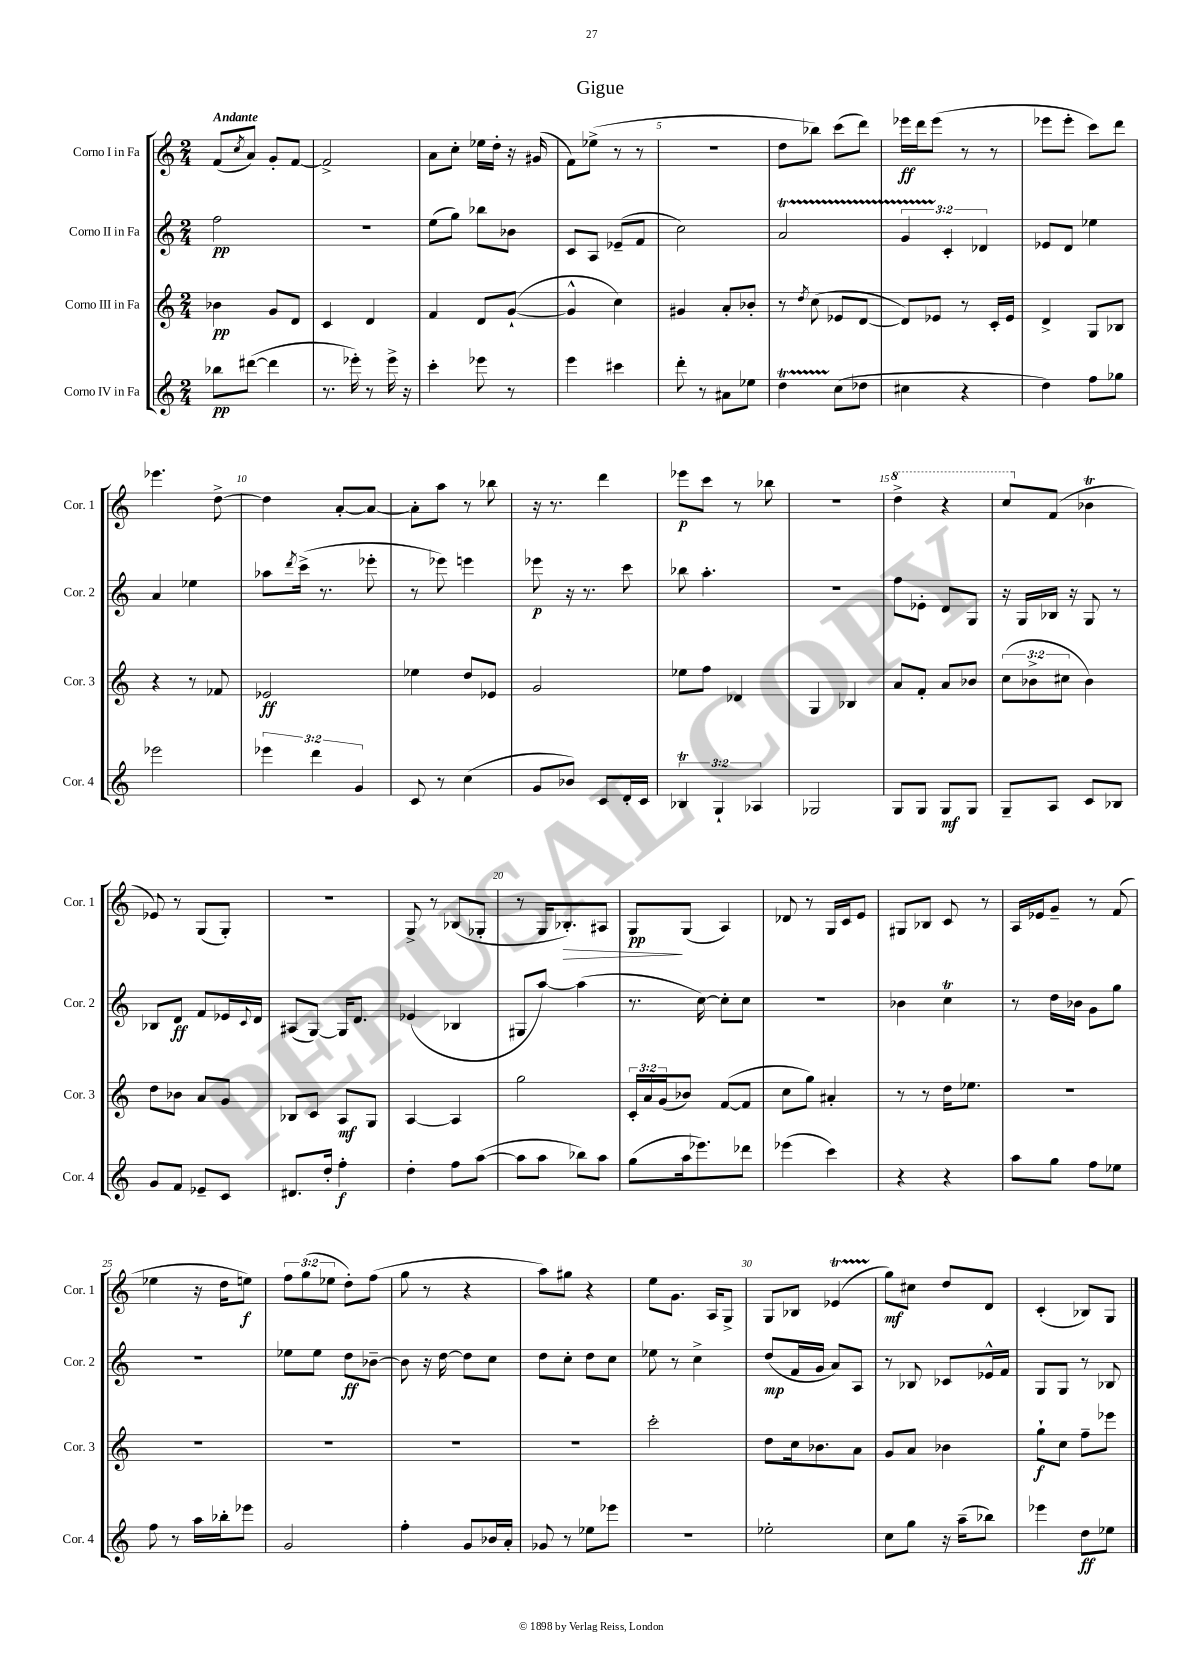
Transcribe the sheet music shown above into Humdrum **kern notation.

**kern	**dynam	**kern	**dynam	**kern	**dynam	**kern	**dynam
*part4	*part4	*part3	*part3	*part2	*part2	*part1	*part1
*staff4	*staff4	*staff3	*staff3	*staff2	*staff2	*staff1	*staff1
*I"Corno IV in Fa	*	*I"Corno III in Fa	*	*I"Corno II in Fa	*	*I"Corno I in Fa	*
*I'Cor. 4	*	*I'Cor. 3	*	*I'Cor. 2	*	*I'Cor. 1	*
*clefG2	*	*clefG2	*	*clefG2	*	*clefG2	*
*k[]	*	*k[]	*	*k[]	*	*k[]	*
*M2/4	*	*M2/4	*	*M2/4	*	*M2/4	*
=1	=1	=1	=1	=1	=1	=1	=1
!	!	!	!	!	!	!LO:TX:a:B:t=Andante	!
8bb-X\L	pp	4b-X\	pp	2ff\	pp	(8f/L	.
.	.	.	.	.	.	8qcc/	.
([8ddd#X\J	.	.	.	.	.	8a/J)	.
4ddd#\]	.	8g/L	.	.	.	8g'/L	.
.	.	8d/J	.	.	.	[8f/J	.
=2	=2	=2	=2	=2	=2	=2	=2
8.r	.	4c/	.	2r	.	2f^/]	.
16eee-X'\)	.	.	.	.	.	.	.
8r	.	4d/	.	.	.	.	.
16eee-^\	.	.	.	.	.	.	.
16r	.	.	.	.	.	.	.
=3	=3	=3	=3	=3	=3	=3	=3
4ccc'\	.	4f/	.	(8ee\L	.	8a\L	.
.	.	.	.	8gg\J)	.	8cc'\J	.
8eee-X\	.	8d/L	.	8bb-X\L	.	16ee-X\LL	.
.	.	.	.	.	.	16dd'\JJ	.
8r	.	([8g`/J	.	8b-X\J	.	16r	.
.	.	.	.	.	.	(16g#X/	.
=4	=4	=4	=4	=4	=4	=4	=4
4eee\	.	4g^^/]	.	8c/L	.	8f\L)	.
.	.	.	.	8A/J	.	(8ee-X^\J	.
4ccc#X\	.	4cc\)	.	(8e-X~/L	.	8r	.
.	.	.	.	8f/J	.	8r	.
=5	=5	=5	=5	=5	=5	=5	=5
8ddd'\	.	4g#X/	.	2cc\)	.	2r	.
8r	.	.	.	.	.	.	.
8a#X\L	.	8a'/L	.	.	.	.	.
8ee-X\J	.	8b-X'/J	.	.	.	.	.
=6	=6	=6	=6	=6	=6	=6	=6
4ddT\	.	8r	.	2aT/	.	8dd\L	.
.	.	8qdd/	.	.	.	.	.
.	.	(8cc\	.	.	.	8bb-X\J)	.
(8cc\L	.	8e-X/L	.	.	.	(8ccc\L	.
8dd-X\J	.	[8d/J	.	.	.	8ddd\J)	.
=7	=7	=7	=7	=7	=7	=7	=7
4cc#X\	.	8d/L])	.	6gTTT/	.	16eee-X\LL	ff
.	.	.	.	.	.	16ddd\J	.
.	.	8e-X/J	.	.	.	(8eee-\J	.
.	.	.	.	6c'/	.	.	.
4r	.	8r	.	.	.	8r	.
.	.	.	.	6d-X/	.	.	.
.	.	16c'/LL	.	.	.	8r	.
.	.	16e-/JJ	.	.	.	.	.
=8	=8	=8	=8	=8	=8	=8	=8
4dd\)	.	4d^/	.	8e-X/L	.	8eee-X\L	.
.	.	.	.	8d/J	.	8eee-'\J	.
8ff\L	.	8G/L	.	4ee-X\	.	8ccc\L)	.
8gg-X\J	.	8B-X/J	.	.	.	8ddd\J	.
!!LO:LB:g=z
=9	=9	=9	=9	=9	=9	=9	=9
2eee-X\	.	4r	.	4a/	.	4.eee-X\	.
.	.	8r	.	4ee-X\	.	.	.
.	.	8f-X/	.	.	.	[8dd^\	.
=10	=10	=10	=10	=10	=10	=10	=10
6eee-X\	.	2e-X/	ff	8aa-X\L	.	4dd\]	.
.	.	.	.	8qddd/	.	.	.
.	.	.	.	(16ccc^\Jk	.	.	.
6ddd\	.	.	.	.	.	.	.
.	.	.	.	8.r	.	.	.
.	.	.	.	.	.	[8a'/L	.
6g/	.	.	.	.	.	.	.
.	.	.	.	8eee-X'\	.	8a/J_	.
=11	=11	=11	=11	=11	=11	=11	=11
8c/	.	4ee-X\	.	8r	.	8a'\L]	.
8r	.	.	.	8eee-X\)	.	8aa\J	.
(4cc\	.	8dd/L	.	4eeen\	.	8r	.
.	.	8e-X/J	.	.	.	8bb-X\	.
=12	=12	=12	=12	=12	=12	=12	=12
8g/L	.	2g/	.	8eee-X\	p	16r	.
.	.	.	.	.	.	8.r	.
8b-X/J)	.	.	.	16r	.	.	.
.	.	.	.	8.r	.	.	.
8c/L	.	.	.	.	.	4ddd\	.
16d'/L	.	.	.	8ccc\	.	.	.
16c/JJ	.	.	.	.	.	.	.
=13	=13	=13	=13	=13	=13	=13	=13
6B-XT/	.	8ee-X\L	.	8bb-X\	.	8eee-X\L	p
.	.	8ff\J	.	4.aa'\	.	8ccc\J	.
6G`/	.	.	.	.	.	.	.
.	.	4d-X/	.	.	.	8r	.
6A-X/	.	.	.	.	.	.	.
.	.	.	.	.	.	8bb-X\	.
=14	=14	=14	=14	=14	=14	=14	=14
2G-X/	.	4G/	.	2r	.	2r	.
.	.	4B-X/	.	.	.	.	.
=15	=15	=15	=15	=15	=15	=15	=15
*	*	*	*	*	*	*8va	*
8G/L	.	8a/L	.	8ff\L	.	4ddd^\	.
8G/J	.	8f'/J	.	8e-X'\J	.	.	.
8G/L	mf	8a/L	.	8d/L	.	4r	.
8G/J	.	8b-X/J	.	8G/J	.	.	.
=16	=16	=16	=16	=16	=16	=16	=16
8G~/L	.	(12cc\L	.	16r	.	8ccc/L	.
.	.	.	.	16G/LL	.	.	.
.	.	12b-X^\	.	.	.	.	.
*	*	*	*	*	*	*X8va	*
8A/J	.	.	.	16B-X/JJ	.	(8f/J	.
.	.	12cc#X\J	.	.	.	.	.
.	.	.	.	16r	.	.	.
8c/L	.	4b-\)	.	8G/	.	4b-XT\	.
8B-X/J	.	.	.	8r	.	.	.
!!LO:LB:g=z
=17	=17	=17	=17	=17	=17	=17	=17
8g/L	.	8dd\L	.	8B-X/L	.	8e-X/)	.
8f/J	.	8b-X\J	.	8d/J	ff	8r	.
8e-X~/L	.	8a/L	.	8f/L	.	(8G/L	.
8c/J	.	8g/J	.	16e-X/L	.	8G'/J)	.
.	.	.	.	8qqc/	.	.	.
.	.	.	.	16d/JJ	.	.	.
=18	=18	=18	=18	=18	=18	=18	=18
8.d#X/L	.	8B-X/L	.	(8A#X/L	.	2r	.
.	.	8c/J	.	[8G/J)	.	.	.
16dd'/Jk	.	.	.	.	.	.	.
4ff'\	f	8A/L	mf	16G/KL]	.	.	.
.	.	.	.	8.d/J	.	.	.
.	.	8G/J	.	.	.	.	.
=19	=19	=19	=19	=19	=19	=19	=19
4dd'\	.	[4A/	.	(4e-X/	.	8G^/	.
.	.	.	.	.	.	8r	.
8ff\L	.	4A/]	.	4B-X/	.	(8B-X/L	.
([8aa\J	.	.	.	.	.	8G-X'/J	.
=20	=20	=20	=20	=20	=20	=20	=20
8aa\L]	.	2gg\	.	8G#X/L	.	8r	.
8aa\J	.	.	.	[8aa/J)	.	16G/KL	.
!	!	!	!	!	!	!	!LO:HP:b
.	.	.	.	.	.	8.B-X'/)	>
8bb-X\L)	.	.	.	(4aa\]	.	.	.
8aa\J	.	.	.	.	.	8A#X/J	.
=21	=21	=21	=21	=21	=21	=21	=21
(8gg\L	.	24c'/LL	.	8.r	.	8G/L	pp
.	.	24a/	.	.	.	.	.
.	.	(24g/J	.	.	.	.	.
16aa\k	.	8b-X/J)	.	.	.	(8G/J	]
8.eee-X\)	.	.	.	[16cc\)	.	.	.
.	.	([8f/L	.	8cc'\L]	.	4A/)	.
8ddd-X\J	.	8f/J]	.	8cc\J	.	.	.
=22	=22	=22	=22	=22	=22	=22	=22
(4eee-X\	.	8cc\L	.	2r	.	8d-X/	.
.	.	8gg\J)	.	.	.	8r	.
4ccc\)	.	4a#X'/	.	.	.	16G/LL	.
.	.	.	.	.	.	16c/J	.
.	.	.	.	.	.	8e/J	.
=23	=23	=23	=23	=23	=23	=23	=23
4r	.	8r	.	4b-X\	.	8G#X/L	.
.	.	8r	.	.	.	8B-X/J	.
4r	.	16dd\KL	.	4ccT\	.	8c/	.
.	.	8.ee-X\J	.	.	.	.	.
.	.	.	.	.	.	8r	.
=24	=24	=24	=24	=24	=24	=24	=24
8aa\L	.	2r	.	8r	.	16A/LL	.
.	.	.	.	.	.	16e-X/J	.
8gg\J	.	.	.	16dd\LL	.	8g~/J	.
.	.	.	.	16b-X\JJ	.	.	.
8ff\L	.	.	.	8g\L	.	8r	.
8ee-X\J	.	.	.	8gg\J	.	(8f/	.
!!LO:LB:g=z
=25	=25	=25	=25	=25	=25	=25	=25
8ff\	.	2r	.	2r	.	4ee-X\	.
8r	.	.	.	.	.	.	.
16aa\LL	.	.	.	.	.	16r	.
16bb-X'\J	.	.	.	.	.	16dd\KL	.
8eee-X\J	.	.	.	.	.	8een\J)	f
=26	=26	=26	=26	=26	=26	=26	=26
2g/	.	2r	.	8ee-X\L	.	12ff\L	.
.	.	.	.	.	.	(12gg\	.
.	.	.	.	8ee-\J	.	.	.
.	.	.	.	.	.	12ee-X\J	.
.	.	.	.	8dd\L	ff	8dd'\L)	.
.	.	.	.	[8b-X~\J	.	(8ff\J	.
=27	=27	=27	=27	=27	=27	=27	=27
4ff'\	.	2r	.	8b-\]	.	8gg\	.
.	.	.	.	16r	.	8r	.
.	.	.	.	[16dd\	.	.	.
8g/L	.	.	.	8dd\L]	.	4r	.
16b-X/L	.	.	.	8cc\J	.	.	.
16a'/JJ	.	.	.	.	.	.	.
=28	=28	=28	=28	=28	=28	=28	=28
8g-X/	.	2r	.	8dd\L	.	8aa\L)	.
8r	.	.	.	8cc'\J	.	8gg#X\J	.
8ee-X\L	.	.	.	8dd\L	.	4r	.
8eee-X\J	.	.	.	8cc\J	.	.	.
=29	=29	=29	=29	=29	=29	=29	=29
2r	.	2ccc'\	.	8ee-X\	.	8ee\L	.
.	.	.	.	8r	.	8.g\J	.
.	.	.	.	4cc^\	.	.	.
.	.	.	.	.	.	16A/KL	.
.	.	.	.	.	.	8G^/J	.
=30	=30	=30	=30	=30	=30	=30	=30
2ee-X'\	.	8dd\L	.	(8dd/L	mp	8G/L	.
.	.	16cc\k	.	16f/L	.	8B-X/J	.
.	.	8.b-X\	.	16g/JJ	.	.	.
.	.	.	.	8a/L)	.	(4e-XT/	.
.	.	8a\J	.	8A/J	.	.	.
=31	=31	=31	=31	=31	=31	=31	=31
8cc\L	.	8g/L	.	8r	.	8gg\L)	mf
8gg\J	.	8a/J	.	8B-X/	.	8cc#X\J	.
16r	.	4b-X\	.	8c-X/L	.	8dd/L	.
(16aa~\KL	.	.	.	.	.	.	.
8bb-X\J)	.	.	.	16e-X^^/L	.	8d/J	.
.	.	.	.	16f/JJ	.	.	.
=32	=32	=32	=32	=32	=32	=32	=32
4eee-X\	.	8gg`\L	f	8G/L	.	(4c'/	.
.	.	8cc\J	.	8G/J	.	.	.
8dd\L	ff	8ff~\L	.	8r	.	8B-X/L)	.
8ee-X\J	.	8eee-X\J	.	8B-X/	.	8G/J	.
==	==	==	==	==	==	==	==
*-	*-	*-	*-	*-	*-	*-	*-
